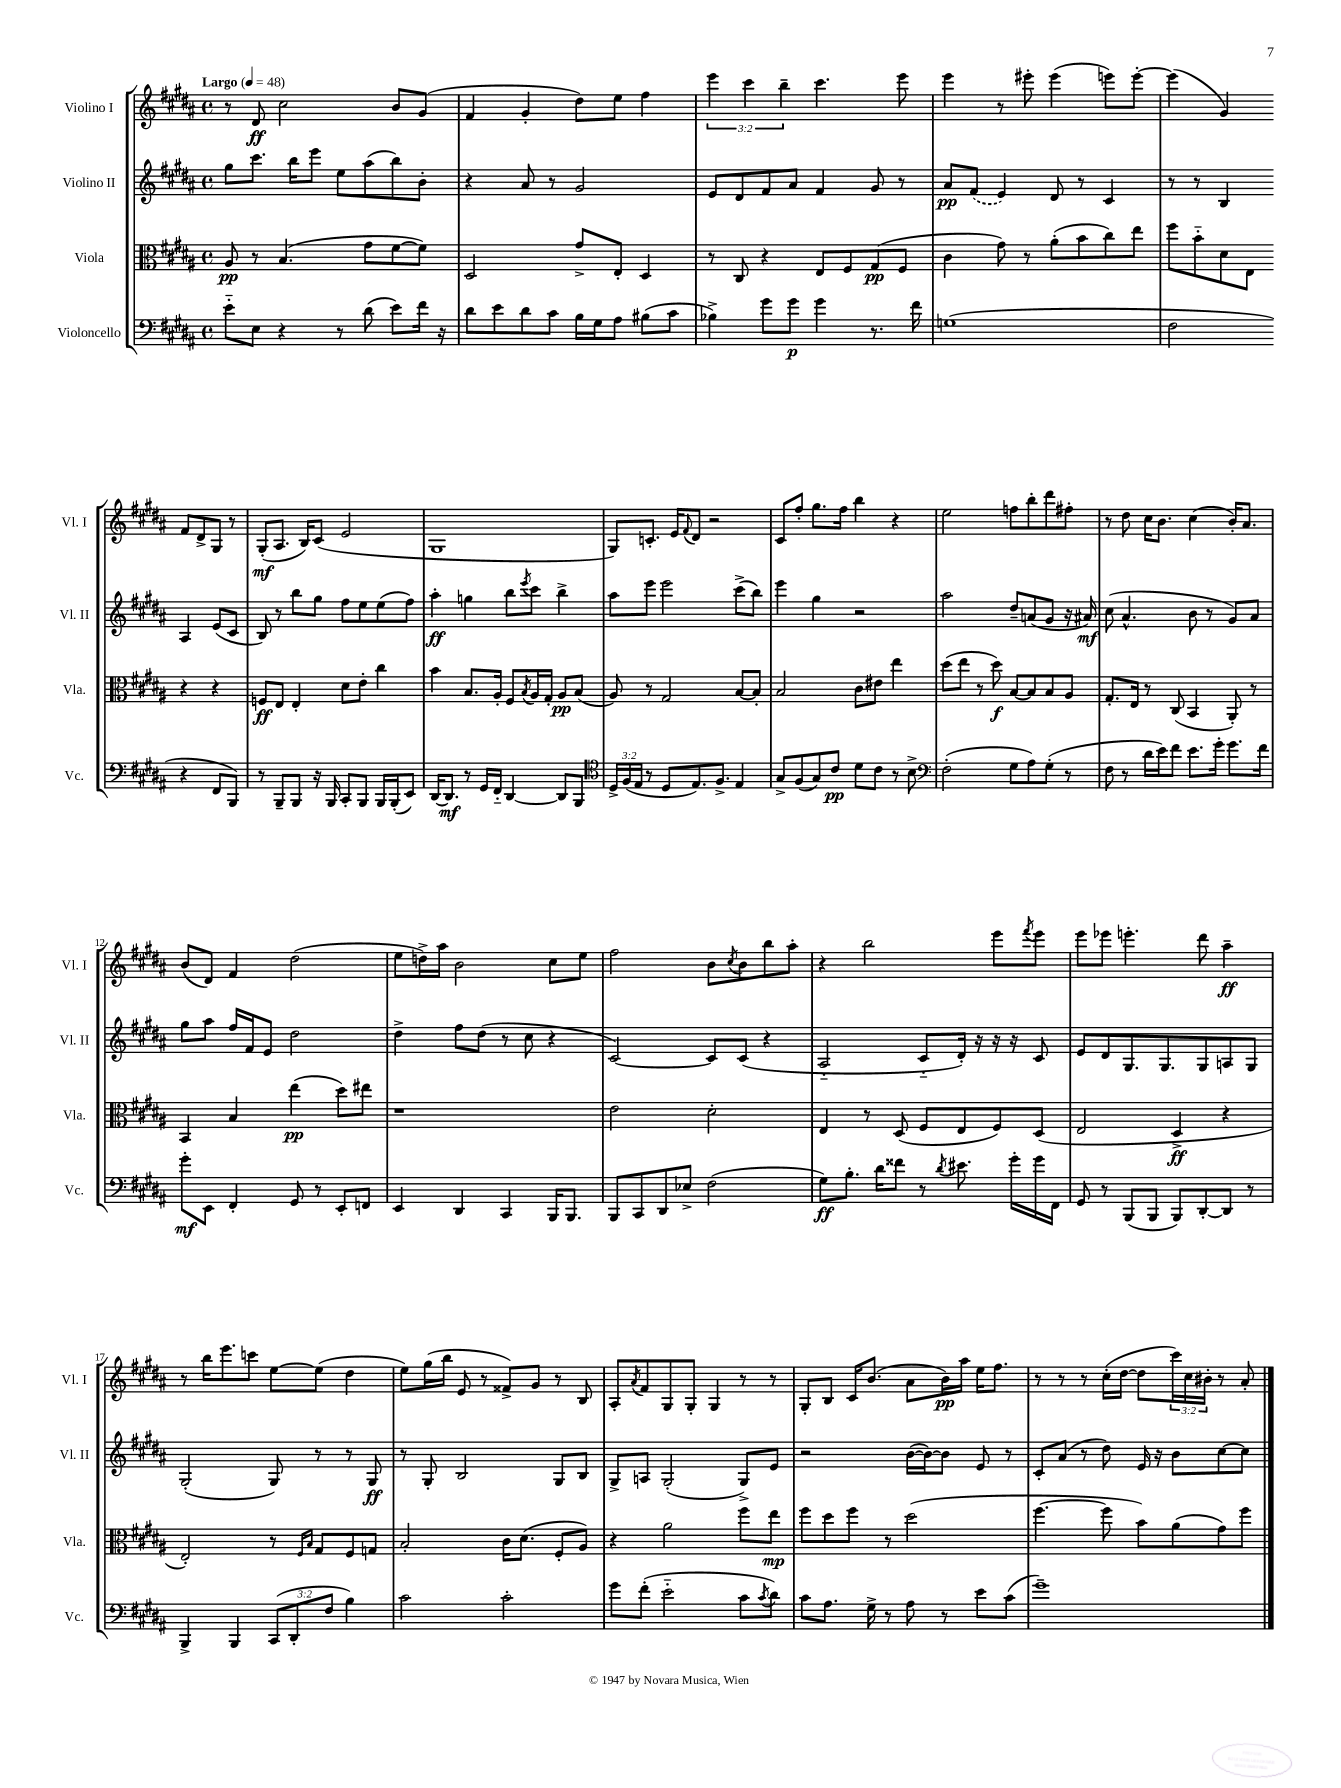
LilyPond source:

<<
\new StaffGroup <<
\new Staff = "s0" \with { instrumentName = "Violino I" shortInstrumentName = "Vl. I" } {
    \clef treble \key b \major \defaultTimeSignature \time 4/4 \override Staff.TupletNumber.text = #tuplet-number::calc-fraction-text \tempo "Largo" 4 = 48
    r8 dis'8\ff cis''2 b'8 gis'8( |
    fis'4 gis'4-. dis''8) e''8 fis''4 |
    \tuplet 3/2 { e'''4 cis'''4 b''4-- } cis'''4. e'''8 |
    e'''4 r8 eis'''8-. eis'''4( e'''8) e'''8~-. |
    e'''4( gis'4) fis'8 dis'8-> gis8 r8 |
    gis8-.\mf( ais8. b16) cis'8( e'2 |
    gis1 |
    gis8) c'8.-. e'16 \appoggiatura { fis'8 } dis'8 r2 |
    cis'8 fis''8-. gis''8. fis''16 b''4 r4 |
    e''2 f''8 b''8-. dis'''8 fis''8-. |
    r8 dis''8 cis''16 b'8. cis''4( b'16-.) ais'8. |
    b'8( dis'8) fis'4 dis''2( |
    e''8 d''16->) ais''16 b'2 cis''8 e''8 |
    fis''2 b'8 \acciaccatura { cis''8 } b'8 b''8 ais''8-. |
    r4 b''2 e'''8 \acciaccatura { fis'''8 } e'''8 |
    e'''8 ees'''8 e'''4.-. dis'''8 ais''4--\ff |
    r8 b''16 e'''8. c'''8 e''8~ e''8( dis''4 |
    e''8) gis''16( b''16 e'8 r8 fisis'8->) gis'8 r8 b8 |
    ais8-. \acciaccatura { ais'8 } fis'8 gis8 gis8-. gis4 r8 r8 |
    gis8-. b8 cis'16 b'8.( ais'8 b'16\pp) ais''16 e''16 fis''8. |
    r8 r8 r8 cis''16-.( dis''16~ dis''8 \tuplet 3/2 { cis'''16) cis''16 bis'16-. } r8 ais'8-. \bar "|." |
}
\new Staff = "s1" \with { instrumentName = "Violino II" shortInstrumentName = "Vl. II" } {
    \clef treble \key b \major \defaultTimeSignature \time 4/4
    gis''8 cis'''8. b''16 e'''8 e''8 ais''8( b''8) b'8-. |
    r4 ais'8 r8 gis'2 |
    e'8 dis'8 fis'8 ais'8 fis'4 gis'8 r8 |
    ais'8\pp \once \slurDashed fis'8( e'4) dis'8 r8 cis'4 |
    r8 r8 b4 ais4 e'8( cis'8 |
    b8) r8 b''8 gis''8 fis''8 e''8 e''8( fis''8) |
    ais''4-.\ff g''4 b''8 \acciaccatura { e'''8 } cis'''8 b''4-> |
    ais''8 e'''8 e'''2 cis'''8->( b''8) |
    e'''4 gis''4 r2 |
    ais''2 dis''8-- a'8( gis'8 r16 ais'16\mf) |
    cis''8( ais'4.-^ b'8 r8 gis'8) ais'8 |
    gis''8 ais''8 fis''16 fis'16 e'8 dis''2 |
    dis''4-> fis''8 dis''8( r8 cis''8 r4 |
    cis'2~) cis'8 cis'8( r4 |
    ais2-_ cis'8-_ dis'16-.) r16 r16 r16 cis'8 |
    e'8 dis'8 gis8. gis8. gis8 a8 gis8 |
    gis2-.( gis8) r8 r8 gis8\ff |
    r8 gis8-. b2 gis8 b8 |
    gis8-> a8 gis2-.( gis8->) e'8 |
    r2 b'16~( b'16~) b'8 e'8 r8 |
    cis'8-. ais'8( r8 dis''8) e'16 r16 b'8 cis''8~ cis''8 \bar "|." |
}
\new Staff = "s2" \with { instrumentName = "Viola" shortInstrumentName = "Vla." } {
    \clef alto \key b \major \defaultTimeSignature \time 4/4
    ais8\pp r8 b4.( gis'8 fis'8~ fis'8) |
    dis2 gis'8-> e8-. dis4 |
    r8 cis8 r4 e8 fis8 gis8\pp( fis8 |
    cis'4 gis'8) r8 ais'8-.( b'8 cis''8) e''8 |
    fis''8 b'8-_ dis'8 e8 r4 r4 |
    f8\ff e8 e4-. dis'8 e'8-. cis''4 |
    b'4 b8. ais16-. fis8 \acciaccatura { b8 } ais16 gis16-. ais8\pp b8( |
    ais8) r8 gis2 b8~ b8-. |
    b2 cis'8 eis'8 e''4 |
    dis''8( e''8 r8 dis''8\f) b8~ b8 b8 ais8 |
    gis8.-. e16 r8 cis8( b,4 ais,8-.) r8 |
    b,4 b4 e''4\pp( dis''8) eis''8 |
    r1 |
    e'2 dis'2-. |
    e4 r8 dis8( fis8 e8 fis8) dis8( |
    e2 dis4->\ff r4 |
    e2-.) r8 \grace { fis16 b16 } gis8 fis8 g8 |
    b2-. cis'16 dis'8.( fis8-. ais8) |
    r4 ais'2 fis''8 e''8\mp |
    fis''8 dis''8 fis''8 r8 dis''2( |
    fis''4.~ fis''8 b'8) ais'8( gis'8) fis''8 \bar "|." |
}
\new Staff = "s3" \with { instrumentName = "Violoncello" shortInstrumentName = "Vc." } {
    \clef bass \key b \major \defaultTimeSignature \time 4/4 \override Staff.TupletNumber.text = #tuplet-number::calc-fraction-text
    e'8-_ e8 r4 r8 dis'8( e'8) fis'16 r16 |
    dis'8 e'8 dis'8 cis'8 b16 gis16 ais8 bis8( cis'8 |
    bes4->) gis'8 gis'8\p gis'4 r8. fis'16 |
    g1( |
    fis2 r4 fis,8 b,,8) |
    r8 b,,8-- b,,8 r16 b,,16 cis,8-. b,,8 b,,16 b,,16-.( e,8) |
    dis,16~ dis,8.\mf r8 gis,16 fis,16-_ dis,4~ dis,8 b,,8 |
    \clef tenor \tuplet 3/2 { dis16-> fis16( e16 } r8 dis8 e8.) fis8.-> e4 |
    gis8-> fis8( gis8) cis'8\pp dis'8 cis'8 r8 b8-> |
    \clef bass fis2-.( gis8 ais8) gis8-.( r8 |
    fis8 r8 dis'16 e'16) fis'8 e'8. gis'16-. gis'8. fis'16 |
    gis'8-.\mf e,8 fis,4-. gis,8 r8 e,8-. f,8 |
    e,4 dis,4 cis,4 b,,16 b,,8. |
    b,,8 cis,8 dis,8 ees8-> fis2( |
    gis8\ff) b8.-. dis'16 fisis'8 r8 \acciaccatura { dis'8 } eis'8. gis'16-. gis'16 fis,16 |
    gis,8 r8 b,,8( b,,8 b,,8) dis,8~-. dis,8 r8 |
    b,,4-> b,,4 \tuplet 3/2 { cis,8( dis,8-. fis8 } b4) |
    cis'2 cis'2-. |
    gis'8 fis'8-.( e'2-_ cis'8 \acciaccatura { cis'8 } dis'8) |
    cis'8 ais8. gis16-> r8 ais8 r8 e'8 cis'8( |
    gis'1--) \bar "|." |
}
>>
>>
